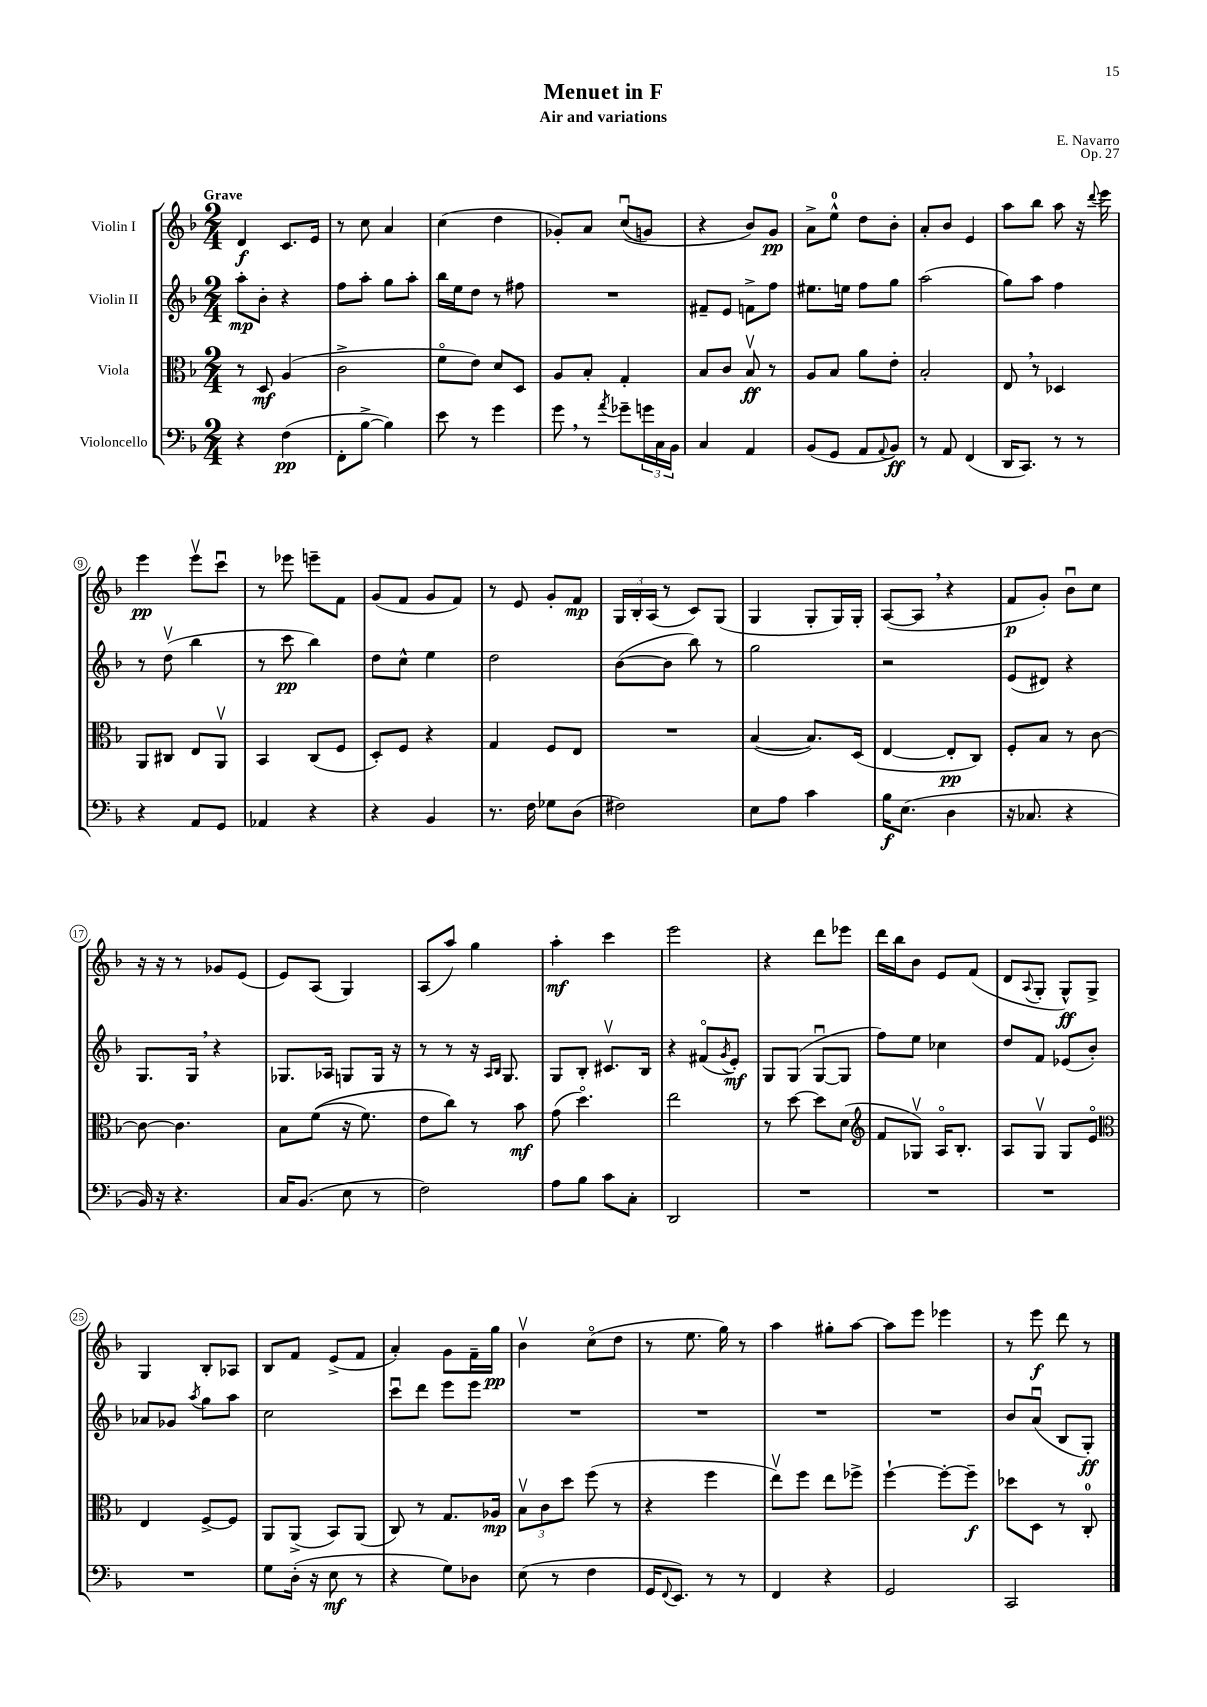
\header { title = "Menuet in F" composer = "E. Navarro" subtitle = "Air and variations" opus = "Op. 27" }
<<
\new StaffGroup <<
\new Staff = "s0" \with { instrumentName = "Violin I" } {
    \clef treble \key f \major \numericTimeSignature \time 2/4 \tempo "Grave"
    d'4\f c'8. e'16 |
    r8 c''8 a'4 |
    c''4( d''4 |
    ges'8-.) a'8 c''8\downbow(\( g'8) |
    r4 bes'8\) g'8\pp |
    a'8-> e''8-0-^ d''8 bes'8-. |
    a'8-. bes'8 e'4 |
    a''8 bes''8 a''8 r16 \appoggiatura { d'''8 } e'''16 |
    e'''4\pp e'''8\upbow c'''8\downbow |
    r8 ees'''8 e'''8-- f'8 |
    g'8( f'8 g'8 f'8) |
    r8 e'8 g'8-. f'8\mp |
    \tuplet 3/2 { g16 bes16-. a16( } r8 c'8) g8( |
    g4 g8-. g16) g16-. |
    a8~( a8 \breathe r4 |
    f'8\p g'8-.) bes'8\downbow c''8 |
    r16 r16 r8 ges'8 e'8( |
    e'8) a8( g4) |
    a8( a''8) g''4 |
    a''4-.\mf c'''4 |
    e'''2 |
    r4 d'''8 ees'''8 |
    d'''16 bes''16 bes'8 e'8 f'8( |
    d'8 \appoggiatura { a8 } g8-. g8-^\ff) g8-> |
    g4 bes8-. aes8 |
    bes8 f'8 e'8->( f'8 |
    a'4-.) g'8 f'16-- g''16\pp |
    bes'4\upbow c''8\flageolet( d''8 |
    r8 e''8. g''16) r8 |
    a''4 gis''8-. a''8~ |
    a''8 e'''8 ees'''4 |
    r8 e'''8\f d'''8 r8 \bar "|." |
}
\new Staff = "s1" \with { instrumentName = "Violin II" } {
    \clef treble \key f \major \numericTimeSignature \time 2/4
    a''8-.\mp bes'8-. r4 |
    f''8 a''8-. g''8 a''8-. |
    bes''16 e''16 d''8 r8 fis''8 |
    R2 |
    fis'8-- e'8 f'8-> f''8 |
    eis''8. e''16 f''8 g''8 |
    a''2( |
    g''8) a''8 f''4 |
    r8 d''8\upbow( bes''4 |
    r8 c'''8\pp bes''4) |
    d''8 c''8-^ e''4 |
    d''2 |
    bes'8~( bes'8 bes''8) r8 |
    g''2 |
    r2 |
    e'8( dis'8) r4 |
    g8. g16 \breathe r4 |
    ges8. aes16 g8 g16 r16 |
    r8 r8 r16 \grace { a16 bes16 } g8. |
    g8 bes8-. cis'8.\upbow bes16 |
    r4 fis'8\flageolet( \acciaccatura { g'8 } e'8-.\mf) |
    g8 g8( g8~\downbow g8 |
    f''8) e''8 ces''4 |
    d''8 f'8 ees'8( bes'8-.) |
    aes'8 ges'8 \acciaccatura { a''8 } g''8 a''8 |
    c''2 |
    c'''8\downbow d'''8 e'''8 e'''8 |
    R2 |
    R2 |
    R2 |
    R2 |
    bes'8 a'8\downbow( bes8 g8-.\ff) \bar "|." |
}
\new Staff = "s2" \with { instrumentName = "Viola" } {
    \clef alto \key f \major \numericTimeSignature \time 2/4
    r8 d8\mf a4( |
    c'2-> |
    f'8\flageolet e'8) d'8 d8 |
    a8 bes8-. g4-. |
    bes8 c'8 bes8\upbow\ff r8 |
    a8 bes8 a'8 e'8-. |
    bes2-. |
    e8 \breathe r8 des4 |
    a,8 cis8 e8 a,8\upbow |
    bes,4 c8( f8 |
    d8-.) f8 r4 |
    g4 f8 e8 |
    R2 |
    bes4~( bes8.) d16( |
    e4~ e8-.\pp c8) |
    f8-. bes8 r8 c'8~ |
    c'8~ c'4. |
    bes8 f'8(\( r16 f'8.) |
    e'8 c''8\) r8 bes'8\mf |
    g'8( d''4.\flageolet) |
    e''2 |
    r8 d''8~ d''8 d'8( |
    \clef treble f'8 ges8\upbow) a16\flageolet bes8.-. |
    a8 g8\upbow g8 e'8\flageolet |
    \clef alto e4 f8~-> f8 |
    a,8 a,8->( bes,8) a,8( |
    c8) r8 g8. aes16\mp |
    \tuplet 3/2 { bes8\upbow c'8 d''8 } f''8( r8 |
    r4 f''4 |
    e''8\upbow) f''8 e''8 fes''8-> |
    f''4~-! f''8~-. f''8--\f |
    des''8 d8 r8 c8-0-. \bar "|." |
}
\new Staff = "s3" \with { instrumentName = "Violoncello" } {
    \clef bass \key f \major \numericTimeSignature \time 2/4
    r4 f4\pp( |
    f,8-. bes8~-> bes4) |
    e'8 r8 g'4 |
    g'8 \breathe r8 \acciaccatura { a'8 } ges'8-- \tuplet 3/2 { g'16 c16 bes,16 } |
    c4 a,4 |
    bes,8( g,8 a,8 \appoggiatura { a,8 } bes,8\ff) |
    r8 a,8 f,4( |
    d,16 c,8.) r8 r8 |
    r4 a,8 g,8 |
    aes,4 r4 |
    r4 bes,4 |
    r8. f16 ges8 d8( |
    fis2) |
    e8 a8 c'4 |
    bes16\f e8.( d4 |
    r16 ces8. r4 |
    bes,16) r16 r4. |
    c16 bes,8.( e8 r8 |
    f2) |
    a8 bes8 c'8 c8-. |
    d,2 |
    R2 |
    R2 |
    R2 |
    R2 |
    g8 d16-.( r16 e8\mf r8 |
    r4 g8) des8 |
    e8( r8 f4 |
    g,16 \appoggiatura { f,8 } e,8.) r8 r8 |
    f,4 r4 |
    g,2 |
    c,2 \bar "|." |
}
>>
>>
\layout { \context { \Score \override BarNumber.stencil = #(make-stencil-circler 0.1 0.3 ly:text-interface::print) } }
